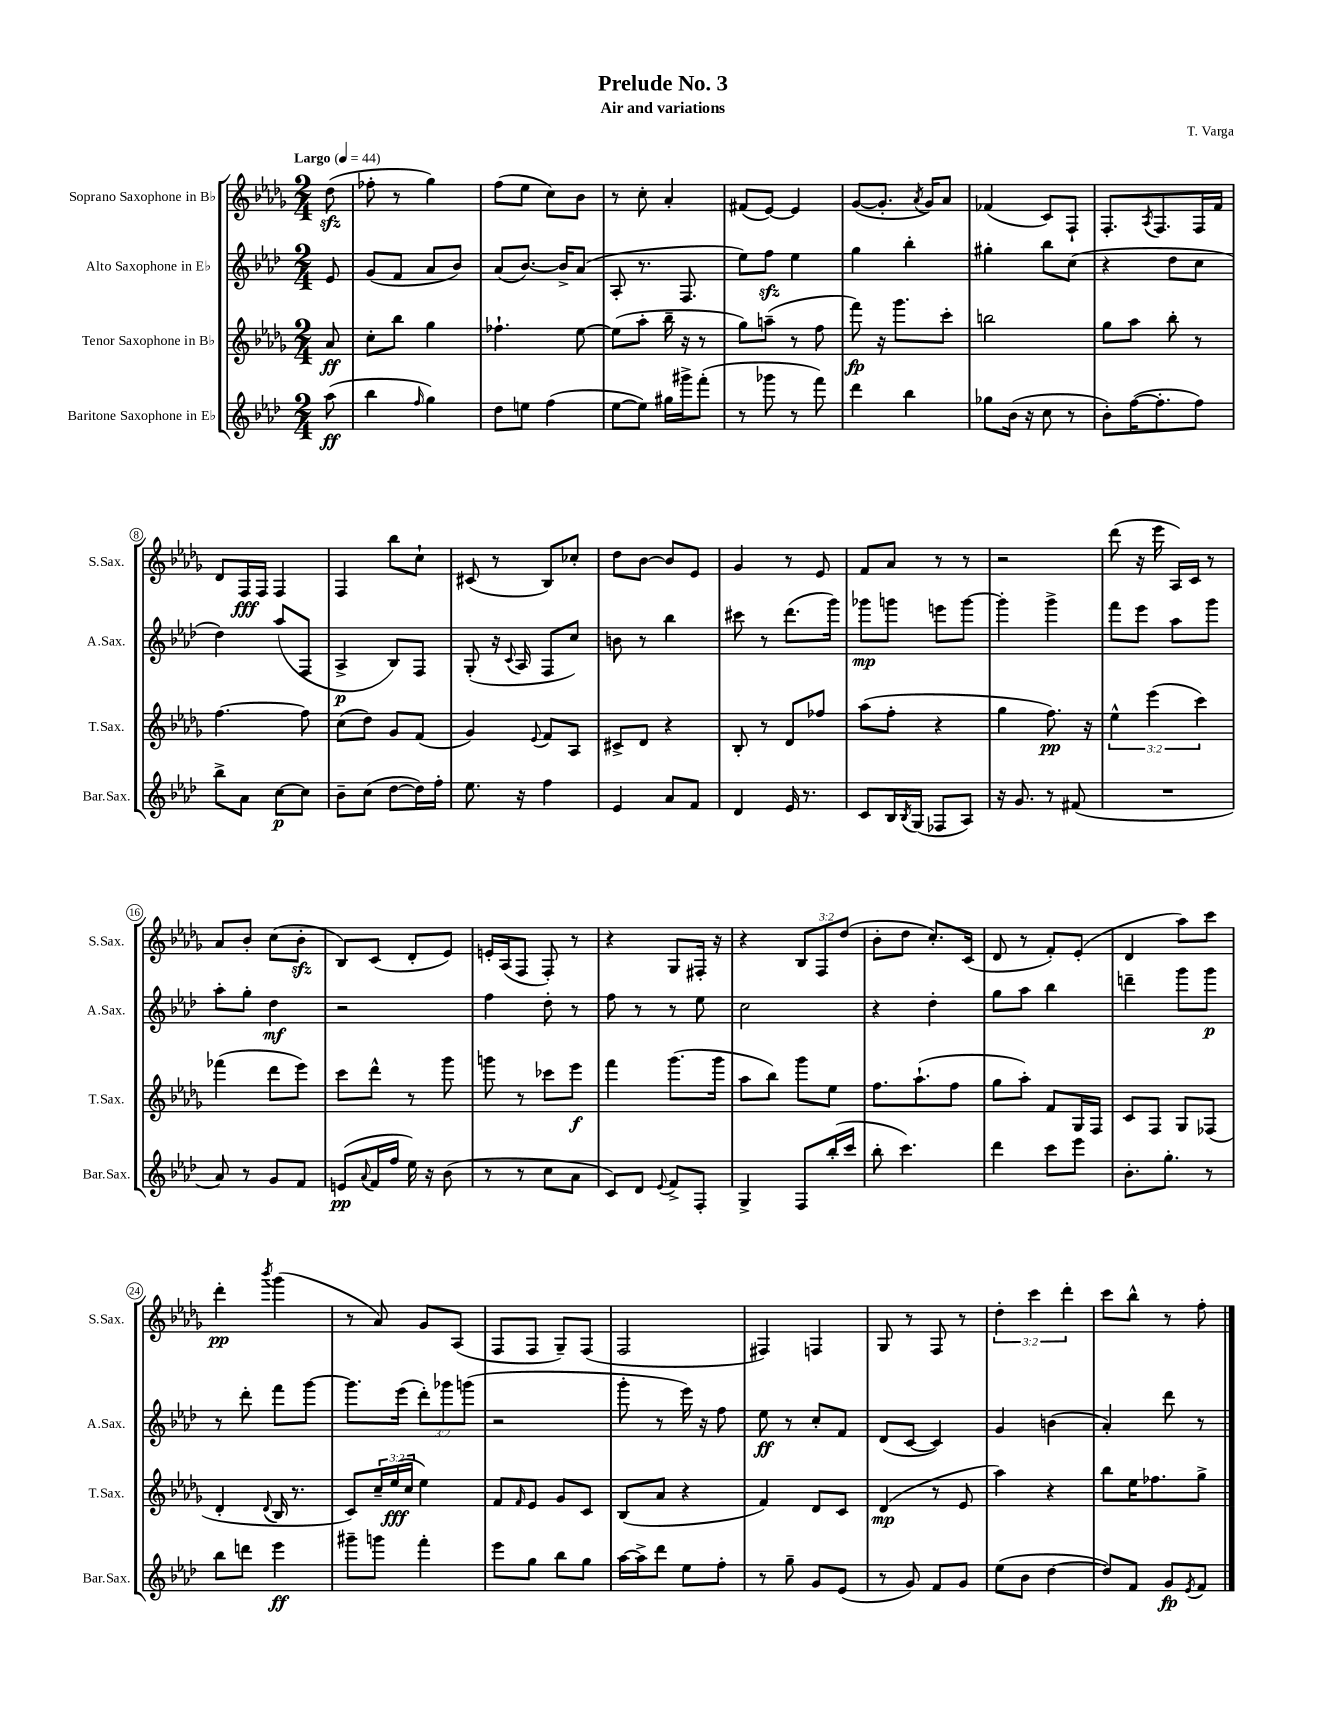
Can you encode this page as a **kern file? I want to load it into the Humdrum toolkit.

**kern	**kern	**kern	**kern
*staff4	*staff3	*staff2	*staff1
*clefG2	*clefG2	*clefG2	*clefG2
*k[b-e-a-d-]	*k[b-e-a-d-g-]	*k[b-e-a-d-]	*k[b-e-a-d-g-]
*M2/4	*M2/4	*M2/4	*M2/4
*MM44	*MM44	*MM44	*MM44
(8aa-\	8a-/	8e-/	(8dd-\
=	=	=	=
4bb-\	8cc'\L	(8g/L	8ff-'\
.	8bb-\J	8f/J	8r
16qqff/	.	.	.
4gg\)	4gg-\	8a-/L	4gg-\)
.	.	8b-/J)	.
=	=	=	=
8dd-\L	4.ff-`\	(8a-/L	(8ff\L
8ee\J	.	[8.b-/J)	8ee-\J
(4ff\	.	.	8cc\L)
.	.	16b-^/]LK	.
.	[8ee-\	(8a-/J	8b-\J
=	=	=	=
[8ee-\L	(8ee-\]L	8A-'/	8r
8ee-\]J)	8aa-'\J	8.r	8cc'\
16gg#\LL	16bb-~\	.	4a-'/
16ggg#^\J	16r	8.F/	.
(8fff'\J	8r	.	.
=	=	=	=
8r	8gg-\L)	8ee-\L)	(8f#/L
8ggg-\	(8aa~\J	8ff\J	[8e-/J)
8r	8r	4ee-\	4e-/]
8fff\)	8ff\	.	.
=	=	=	=
4ddd-\	8fff\)	4gg\	([8g-/L
.	16r	.	8.g-'/]J
.	8.ggg-\L	.	.
4bb-\	.	4bb-'\	.
.	.	.	8qa-/
.	.	.	16g-/LK)
.	8ccc'\J	.	8a-/J
=	=	=	=
8gg-\L	2bb\	4gg#'\	(4f-/
(16b-\Jk	.	.	.
16r	.	.	.
8cc\	.	8bb-\L	8c/L)
8r	.	(8cc\J	8F`/J
=	=	=	=
8b-'\L)	8gg-\L	4r	8.F'/L
([16ff\K	8aa-\J	.	.
.	.	.	8qA-/
8.ff'\]	.	.	8.F/
.	8bb-'\	8dd-\L	.
8ff\J)	8r	8cc\J	16F/L
.	.	.	16f/JJ
=	=	=	=
8bb-^\L	[4.ff\	4dd-\)	8d-/L
8a-\J	.	.	16F/L
.	.	.	16F/JJ
[8cc\L	.	(8aa-/L	4F/
8cc\]J	8ff\]	8F/J	.
=	=	=	=
8b-~\L	(8cc\L	4A-^/	4F/
(8cc\J	8dd-\J)	.	.
[8dd-\L	8g-/L	8B-/L)	8bb-\L
16dd-\]L)	(8f/J	8F/J	8cc`\J
16ff'\JJ	.	.	.
=	=	=	=
8.ee-\	4g-/)	(8G'/	(8c#/
.	.	16r	8r
.	.	8qqc/	.
16r	.	16A-/	.
.	8qqe-/	.	.
4ff\	8f/L	8F/L	8B-/L)
.	8A-/J	8cc/J)	8cc-'/J
=	=	=	=
4e-/	8c#^/L	8b\	8dd-\L
.	8d-/J	8r	[8b-\J
8a-/L	4r	4bb-\	8b-/]L
8f/J	.	.	8e-/J
=	=	=	=
4d-/	8B-'/	8ccc#\	4g-/
.	8r	8r	.
16e-/	8d-/L	(8.ddd-\L	8r
8.r	.	.	.
.	8ff-/J	.	8e-/
.	.	16ggg\Jk)	.
=	=	=	=
8c/L	(8aa-\L	8ggg-\L	8f/L
16B-/L	8ff'\J	8ggg\J	8a-/J
8qB-/	.	.	.
(16G/JJ	.	.	.
8F-/L	4r	8eee\L	8r
8A-/J)	.	[8ggg\J	8r
=	=	=	=
16r	4gg-\	4ggg'\]	2r
8.g/	.	.	.
8r	8.ff\)	4ggg^\	.
(8f#/	.	.	.
.	16r	.	.
=	=	=	=
2r	6ee-^^\	8fff\L	(8ddd-\
.	.	8eee-\J	16r
.	(6eee-\	.	.
.	.	.	16eee-\
.	.	8aa-\L	16A-/LL)
.	.	.	16c/JJ
.	6ccc\)	.	.
.	.	8ggg\J	8r
=	=	=	=
8a-/)	(4fff-\	8aa-'\L	8a-/L
8r	.	8gg'\J	8b-'/J
8g/L	8ddd-\L	4dd-\	(8cc\L
8f/J	8eee-\J)	.	8b-'\J
=	=	=	=
(8e/L	8ccc\L	2r	8B-/L)
8qqa-/	.	.	.
16f/L	8ddd-^^\J	.	(8c/J
16ff/JJ	.	.	.
16ee-\)	8r	.	8d-'/L
16r	.	.	.
(8b-\	8ggg-\	.	8e-/J)
=	=	=	=
8r	8ggg\	4ff\	16e'/LL
.	.	.	(16A-/J
8r	8r	.	8F/J
8cc\L	8ccc-\L	8dd-'\	8F'/)
8a-\J	8eee-\J	8r	8r
=	=	=	=
8c/L)	4fff\	8ff\	4r
8d-/J	.	8r	.
8qqe-/	.	.	.
8f^/L	(8.ggg-\L	8r	8G-/L
8F'/J	.	8ee-\	16F#'/Jk
.	16ggg-\Jk	.	16r
=	=	=	=
4G^/	8aa-\L	2cc\	4r
.	8bb-\J)	.	.
8F/L	8ggg-\L	.	12B-/L
.	.	.	12F/
(16bb-'/L	8ee-\J	.	.
.	.	.	(12dd-/J
16ccc/JJ	.	.	.
=	=	=	=
8bb-'\	8.ff\L	4r	8b-'\L
4.ccc\)	.	.	8dd-\J
.	(8.aa-`\	.	.
.	.	4dd-'\	8.cc'/L)
.	8ff\J	.	.
.	.	.	(16c/Jk
=	=	=	=
4ddd-\	8gg-\L	8gg\L	8d-/
.	8aa-'\J)	8aa-\J	8r
8ccc\L	8f/L	4bb-\	8f'/L)
8eee-\J	16G-/L	.	(8e-'/J
.	16F/JJ	.	.
=	=	=	=
8.b-'\L	8c/L	4ddd~\	4d-/
.	8F/J	.	.
8.gg'\J	.	.	.
.	8G-/L	8ggg\L	8aa-\L)
8r	(8F-/J	8ggg\J	8ccc\J
=	=	=	=
8bb-\L	4d-'/	8r	4ddd-'\
8ddd\J	.	8ddd-'\	.
.	8qqd-/	.	8qbbb-/
4eee-\	16B-/	8fff\L	(4ggg-\
.	8.r	.	.
.	.	[8ggg\J	.
=	=	=	=
8ggg#~\L	8c/L)	8.ggg\]L	8r
8ggg\J	24cc~/L	.	8a-/)
.	(24ee-/	.	.
.	.	(16eee-\Jk	.
.	24cc/JJ	.	.
4fff'\	4ee-\)	12ddd-'\L)	8g-/L
.	.	12ggg-\	.
.	.	.	(8A-/J
.	.	(12ggg\J	.
=	=	=	=
8eee-\L	8f/L	2r	8F/L
.	16qqf/	.	.
8gg\J	8e-/J	.	8F/J
8bb-\L	8g-/L	.	8G-~/L)
8gg\J	8c/J	.	(8F/J
=	=	=	=
[16aa-\LL	(8B-/L	8ggg'\	2F/
16aa-^\]J	.	.	.
8ddd-\J	8a-/J	8r	.
8ee-\L	4r	16eee-\)	.
.	.	16r	.
8ff'\J	.	8ff\	.
=	=	=	=
8r	4f/)	8ee-\	4F#/)
8gg~\	.	8r	.
8g/L	8d-/L	8cc'/L	4F/
(8e-/J	8c/J	8f/J	.
=	=	=	=
8r	(4d-/	(8d-/L	8G-/
8g/)	.	[8c/J	8r
8f/L	8r	4c/])	8F/
8g/J	8e-/	.	8r
=	=	=	=
(8ee-\L	4aa-\)	4g/	6dd-'\
8b-\J	.	.	.
.	.	.	6ccc\
[4dd-\	4r	(4b\	.
.	.	.	6ddd-'\
=	=	=	=
8dd-/]L)	8bb-\L	4a-'/)	8ccc\L
8f/J	16ee-\K	.	8bb-^^\J
.	8.ff-\	.	.
8g/L	.	8ddd-\	8r
8qe-/	.	.	.
8f/J	8gg-^\J	8r	8ff'\
==	==	==	==
*-	*-	*-	*-
